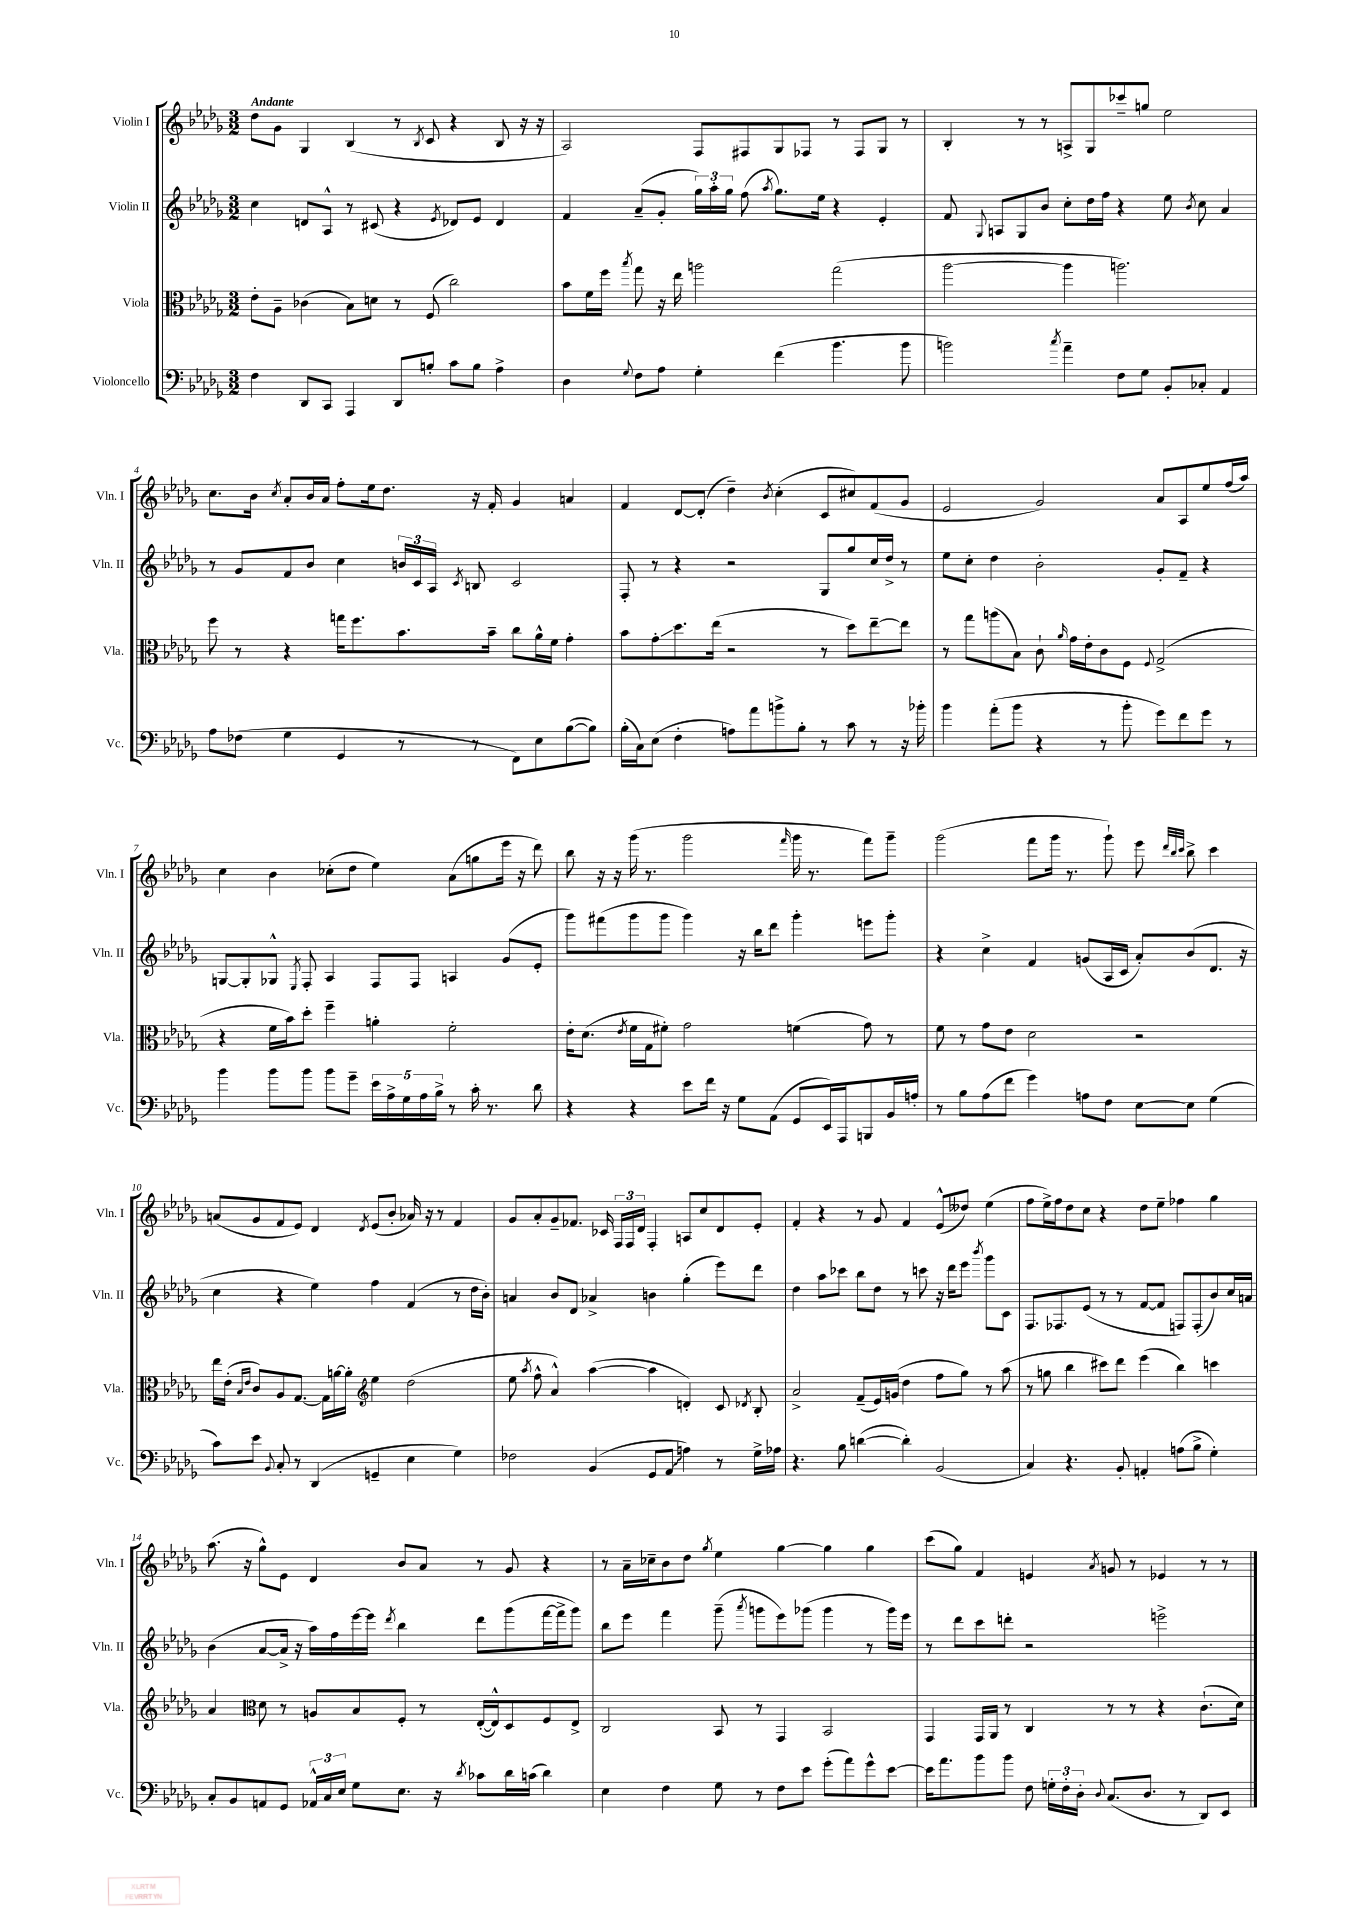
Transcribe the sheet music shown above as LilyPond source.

<<
\new StaffGroup <<
\new Staff = "s0" \with { instrumentName = "Violin I" shortInstrumentName = "Vln. I" } {
    \clef treble \key des \major \numericTimeSignature \time 3/2 \tempo "Andante"
    \autoBeamOff des''8[ ges'8] ges4 bes4( r8 \acciaccatura { bes8 } c'8 r4 bes8 r16 r16 |
    aes2) f8[ fis8 ges8 fes8] r8 fes8[ ges8] r8 |
    bes4-. r8 r8 a8[-> ges8 ces'''8-- g''8] ees''2 |
    c''8.[ bes'16] \acciaccatura { c''8 } aes'8[-. bes'16 aes'16] f''8[-. ees''16 des''8.] r16 f'16-. ges'4 a'4 |
    f'4 des'8[~ des'8]-.( des''4--) \acciaccatura { bes'8 } c''4-.( c'8[ cis''8) f'8( ges'8] |
    ees'2 ges'2) aes'8[ aes8 ees''8 f''16( aes''16]) |
    c''4 bes'4 ces''8[-.( des''8] ees''4) aes'8[( g''8 ees'''16] r16 des'''8) |
    bes''8 r16 r16 ges'''16( r8. ges'''2 \grace { f'''16 } ges'''16 r8. f'''8[) ges'''8]-- |
    ges'''2( f'''8[ ges'''16] r8. ges'''8-!) ees'''8 \grace { des'''32[ bes''32 c'''32] } bes''8-> c'''4 |
    a'8[( ges'8 f'8 ees'8]) des'4 \acciaccatura { des'8 } ees'8[( bes'8]-. aes'16) r16 r8 f'4 |
    ges'8[ aes'8-. ges'8-- fes'8.] ces'16 \tuplet 3/2 { f16[ f16 des'16] } f4-. a8[ c''8 des'8 ees'8]-. |
    f'4-. r4 r8 ges'8 f'4 ees'8[-^( deses''8]) ees''4( |
    f''8[ ees''16->) f''16 des''8 c''8] r4 des''8[ ees''8]-- fes''4 ges''4 |
    aes''8.( r16 ges''8[-^) ees'8] des'4 bes'8[ aes'8] r8 ges'8 r4 |
    r8 aes'16[-- ces''16-- bes'8 des''8] \acciaccatura { ges''8 } ees''4 ges''4~ ges''4 ges''4 |
    c'''8[( ges''8]) f'4 e'4 \acciaccatura { aes'8 } g'8 r8 ees'4 r8 r8 \bar "|." |
}
\new Staff = "s1" \with { instrumentName = "Violin II" shortInstrumentName = "Vln. II" } {
    \clef treble \key des \major \numericTimeSignature \time 3/2
    \autoBeamOff c''4 d'8[ aes8]-^ r8 cis'8( r4 \acciaccatura { ees'8 } des'8[) ees'8] des'4 |
    f'4 aes'8[--( ges'8]-. \tuplet 3/2 { ges''16[) aes''16-. ges''16] } f''8( \acciaccatura { aes''8 } ges''8.[) ees''16] r4 ees'4-. |
    f'8 \appoggiatura { ges8 } a8[ ges8 bes'8] c''8[-. des''16 f''16] r4 ees''8 \acciaccatura { bes'8 } c''8 aes'4 |
    r8 ges'8[ f'8 bes'8] c''4 \tuplet 3/2 { b'16[ c'16 aes16] } \acciaccatura { c'8 } b8 c'2 |
    f8-. r8 r4 r2 ges8[ ges''8 c''16 des''16]-> r8 |
    ees''8[ c''8]-. des''4 bes'2-. ges'8[-. f'8]-- r4 |
    g8[~ g8-. ges8]-^ \acciaccatura { ees8 } f8-. aes4 f8[ f8] a4 ges'8[( ees'8]-. |
    ges'''8[) fis'''8( ges'''8 ges'''8] ges'''4) r16 bes''16[ des'''8] ges'''4-. e'''8[ ges'''8]-. |
    r4 c''4-> f'4 g'8[( aes16 c'16] aes'8[-.) bes'8( des'8.] r16 |
    c''4 r4 ees''4) f''4 f'4( r8 des''16[ bes'16]-.) |
    a'4 bes'8[ des'8] aes'4-> b'4 ges''4-.( ees'''8[) des'''8] |
    des''4 aes''8[ ces'''8] bes''8[ des''8] r8 c'''8 r16 des'''16[ ees'''8] \acciaccatura { bes'''8 } ges'''8[ c'8] |
    f8.[ fes8. ees'8]( r8 r8 f'8[~ f'8] f8[) f8-.( bes'8) c''16 a'16] |
    bes'4( aes'8[~ aes'16]-> r16 aes''16[) f''16 ees'''16~ ees'''16] \acciaccatura { des'''8 } bes''4 des'''8[ ges'''8( f'''16~ f'''16-> ges'''8]) |
    bes''8[ ees'''8] f'''4 ges'''8--( \acciaccatura { aes'''8 } g'''8[ ees'''8) ges'''8]( ges'''4 r8 ges'''16[) ees'''16] |
    r8 des'''8[ c'''8 d'''8]-. r2 e'''2-> \bar "|." |
}
\new Staff = "s2" \with { instrumentName = "Viola" shortInstrumentName = "Vla." } {
    \clef alto \key des \major \numericTimeSignature \time 3/2
    \autoBeamOff ees'8[-. aes8]-- ces'4( bes8[) d'8] r8 f8( c''2) |
    bes'8[ f'16 f''16] \acciaccatura { bes''8 } ges''8 r16 ees''16 a''2 ges''2( |
    aes''2~ aes''4 a''2.) |
    f''8 r8 r4 g''16[ f''8. bes'8. bes'16]-- c''8[ aes'16-^ f'16] ges'4-. |
    bes'8[ ges'8-.\glissando des''8. ees''16]( r2 r8 des''8[) ees''8~-- ees''8] |
    r8 ges''8[ a''8( bes8]) c'8-! \grace { aes'16 } ges'16[ ees'16-. c'8 f8] \appoggiatura { f8 } ges2->( |
    r4 f'16[ bes'16) des''8]-. f''4-- a'4-. f'2-. |
    ees'16[-. des'8.]( \acciaccatura { ees'8 } f'16[ ges16 fis'8]-.) ges'2 f'4( ges'8) r8 |
    f'8 r8 ges'8[ ees'8] des'2 r2 |
    ees''16[ ees'16]-.( \grace { bes16[ ees'16] } c'8[) aes8 ges8.]~ ges16[ a'16~ a'16]-. \clef treble ees''4 des''2( |
    ees''8 \acciaccatura { aes''8 } f''8-^ aes'4-^) aes''4~( aes''4 d'4-.) c'8 \acciaccatura { des'8 } bes8-. |
    aes'2-> f'8[--( ees'16) g'16]( des''4 f''8[ ges''8]) r8 aes''8( |
    r8 g''8 bes''4 cis'''8[) des'''8] ees'''4( bes''4) c'''4 |
    aes'4 \clef alto des'8 r8 a8[ bes8 f8]-. r8 ees16[~-.( ees16-^) des8 f8 ees8]-> |
    c2 bes,8 r8 ges,4 bes,2 |
    ges,4 ges,16[ aes,16] r8 c4 r8 r8 r4 c'8.[-!( des'16]) \bar "|." |
}
\new Staff = "s3" \with { instrumentName = "Violoncello" shortInstrumentName = "Vc." } {
    \clef bass \key des \major \numericTimeSignature \time 3/2
    \autoBeamOff f4 des,8[ c,8] aes,,4 des,8[ b8]-. c'8[ b8] aes4-> |
    des4 \appoggiatura { ges8 } f8[ aes8] ges4-. f'4( bes'4. bes'8 |
    b'2) \acciaccatura { c''8 } aes'4-- f8[ ges8] bes,8[-. ces8]-. aes,4 |
    aes8[ fes8]( ges4 ges,4 r8 r8 f,8[) ees8 bes8~( bes8]) |
    bes16[-.( c16) ees8]( f4-. a8[) aes'8 b'8-> bes8]-. r8 c'8 r8 r16 bes'16-. |
    bes'4 aes'8[-.( bes'8] r4 r8 bes'8-. ges'8[) f'8 ges'8] r8 |
    bes'4 bes'8[ bes'8] bes'8[ ges'8]-- \tuplet 5/4 { ees'16[ aes16-> ges16 aes16 bes16]-> } r8 c'16-. r8. des'8 |
    r4 r4 ees'8[ f'16] r16 ges8[ aes,8]( ges,8[ ees,16) aes,,16 b,,8 bes,16 a16]-. |
    r8 bes8[ aes8( f'8] ges'4) a8[ f8] ees8[~ ees8] ges4( |
    c'8[) ees'8] \appoggiatura { bes,8 } c8-. r8 des,4( g,4-- ees4 ges4) |
    fes2 bes,4( ges,8[ \once \override Glissando.style = #'zigzag aes,8]\glissando a4) r8 ges16[-> aes16] |
    r4. bes8 d'4~( d'4-.) bes,2( |
    c4) r4. bes,8-. a,4-. a8[( bes8]-> ges4-.) |
    c8[-. bes,8 a,8 ges,8] \tuplet 3/2 { aes,16[-^ c16 ees16] } ges8[ ees8.] r16 \acciaccatura { des'8 } ces'8[ des'16 c'16]( des'4) |
    ees4 f4 ges8 r8 f8[ ees'8] ges'8[-.( aes'8) ges'8-^ ees'8]~ |
    ees'16[ aes'8. bes'8 bes'8] f8 \tuplet 3/2 { g16[-. f16-. des16]-. } \appoggiatura { des8 } c8.[( des8.] r8 des,8[) ees,8] \bar "|." |
}
>>
>>
